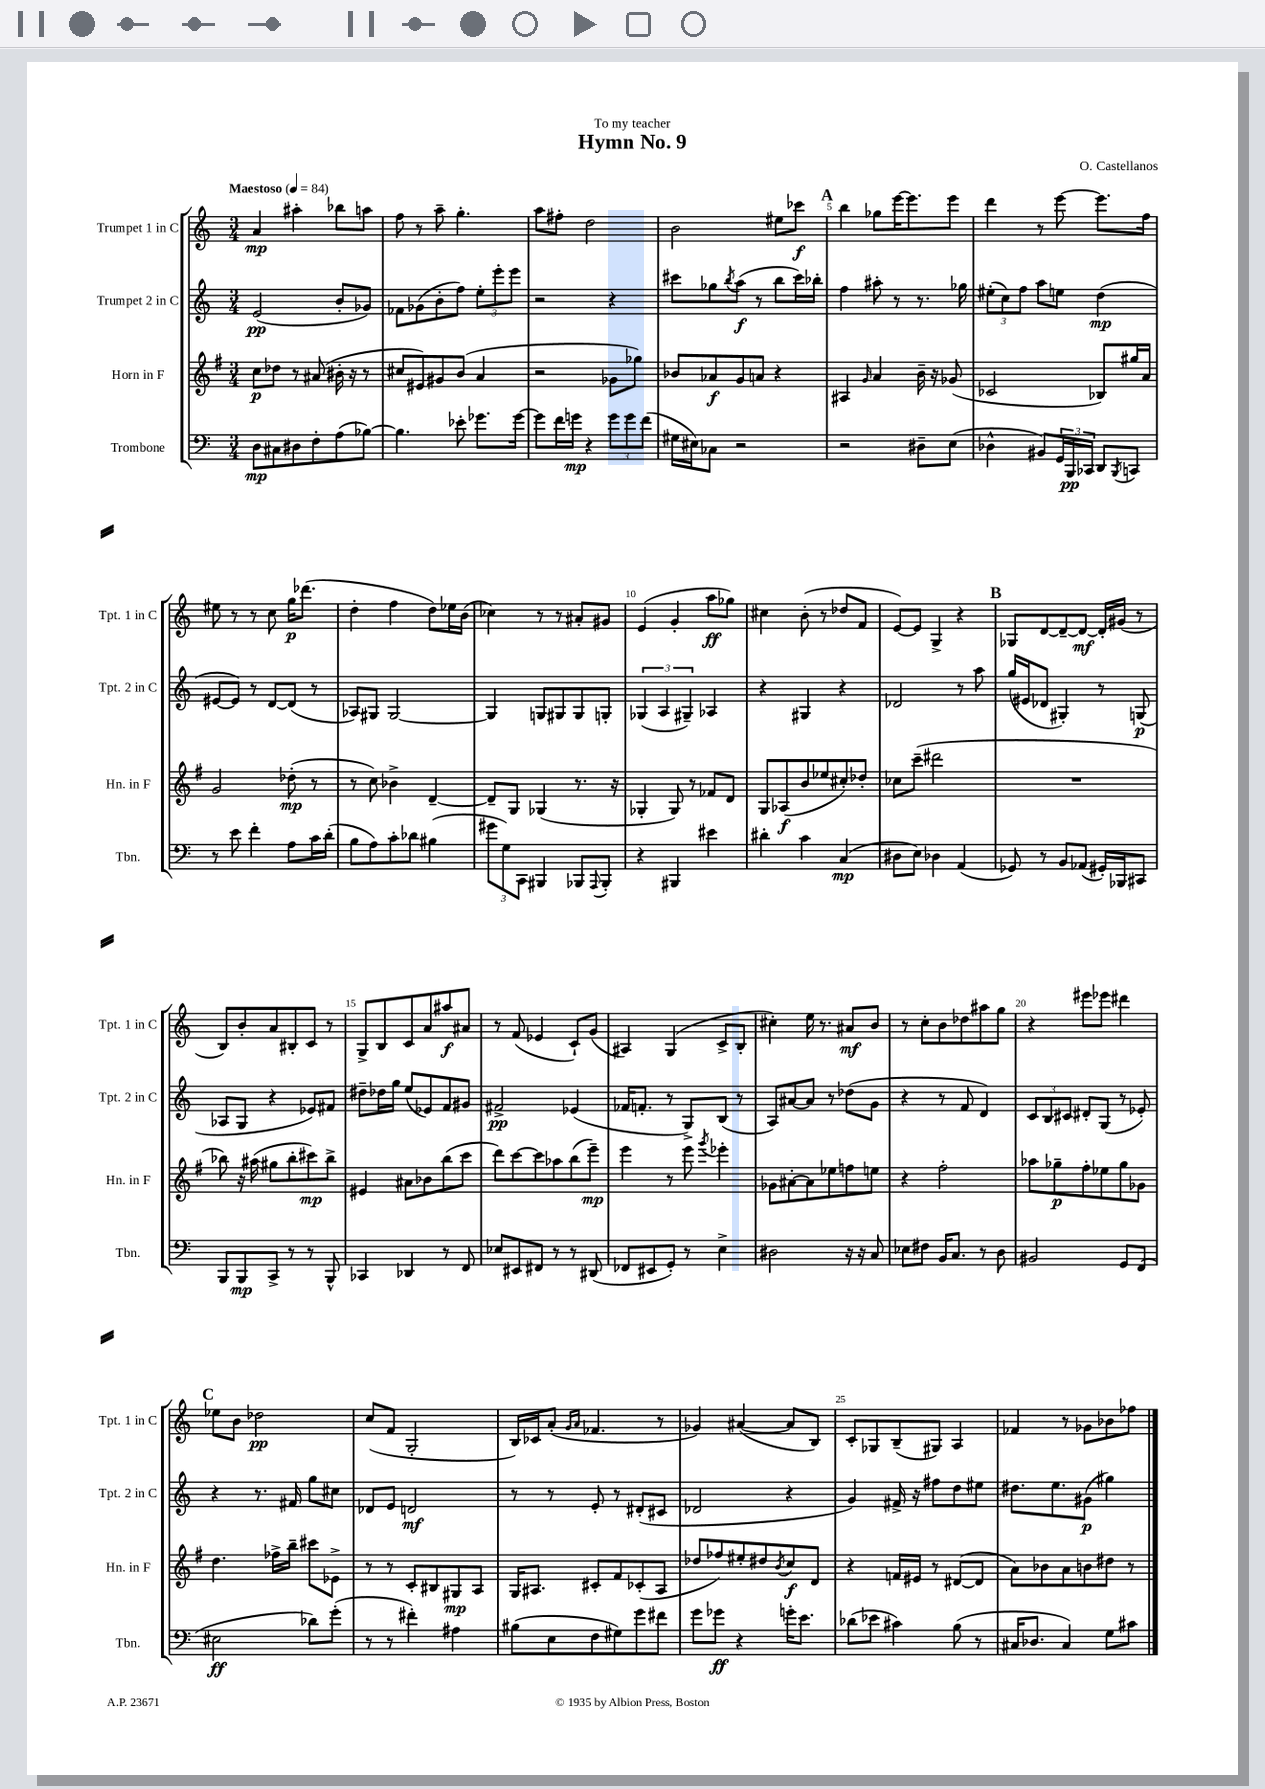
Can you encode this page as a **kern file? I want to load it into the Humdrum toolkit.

**kern	**kern	**kern	**kern
*staff4	*staff3	*staff2	*staff1
*clefF4	*clefG2	*clefG2	*clefG2
*k[]	*k[f#]	*k[]	*k[]
*M3/4	*M3/4	*M3/4	*M3/4
*MM84	*MM84	*MM84	*MM84
8D	8cc	(2e	4a
8C#	8dd-	.	.
8D#	8r	.	4aa#'
8F'	(8a#	.	.
(8A	16b#'	8b'	8bb-
.	16r	.	.
[8B-)	8r	8g-)	8aa
=	=	=	=
4.B-]	8cc#	8f-	8ff
.	8e#)	(8g-	8r
.	8g#	8b'	8aa~
8e-'	(8b	8ff)	4.gg'
8.g-	4a	12ee'	.
.	.	12eee'	.
.	.	12eee	.
[16g-	.	.	.
=	=	=	=
8g-]	2r	2r	8aa
16f	.	.	8ff#'
16g	.	.	.
4r	.	.	2dd
12g	8g-	4r	.
12g	.	.	.
.	8gg-)	.	.
(12f	.	.	.
=	=	=	=
16G#	8b-	8ccc#	2b
16E#)	.	.	.
8C-	8a-	8gg-	.
.	.	8qbb	.
2r	8g	(8aa	.
.	8a	8r	.
.	4r	8bb	8ee#
.	.	16ccc#)	8ccc-
.	.	16bb-'	.
=	=	=	=
2r	4A#	4ff	4bb
.	16qqg	.	.
.	4a	8aa#'	8gg-
.	.	8r	[16eee
.	.	.	8.eee]
8D#~	16b~	8.r	.
.	16r	.	.
(8E	(8g-	.	8eee
.	.	16gg-	.
=	=	=	=
4D-^^	2c-	(12ee#'	4ddd
.	.	12cc)	.
.	.	12ff	.
8BB#)	.	8aa	8r
24GG	.	8ee	[8eee
24BBB	.	.	.
24CC-	.	.	.
8DD	8B-)	(4dd	8.eee]
8qBBB	.	.	.
8CC	16gg#	.	.
.	16a	.	16ff
=	=	=	=
8r	2g	[8e#	8ee#
8e	.	8e#])	8r
4f'	.	8r	8r
.	.	[8d	8cc
8A	(8dd-'	(8d]	16gg
.	.	.	(8.ddd-
16c	8r	8r	.
(16d'	.	.	.
=	=	=	=
8B	8r	8A-)	4dd'
8A)	8cc)	8G#	.
8c'	4b-^	[2G#	4ff
8d-	.	.	.
(4B#	[4d~	.	8dd)
.	.	.	16ee-
.	.	.	(16b
=	=	=	=
12g#	8d~]	4G#]	4cc-)
12G)	.	.	.
.	8G	.	.
12CC	.	.	.
4BBB#	(4G-	8G	8r
.	.	8G#	8r
8BBB-	8.r	8G#	8a#'
8qqAAA	.	.	.
8BBB-'	.	8G'	8g#
.	16r	.	.
=	=	=	=
4r	4G-'	(6G-	(4e
.	.	6A	.
4BBB#	8G-)	.	4g'
.	.	6G#~)	.
.	8r	.	.
4e#	8f-	4A-	8aa
.	8d	.	8gg-)
=	=	=	=
4d#'	8G	4r	4cc#
.	(8A-	.	.
4c	8b	4G#	(8b'
.	8ee-	.	8r
(4C	8cc#')	4r	8dd-
.	8dd-'	.	8f
=	=	=	=
8D#	8cc-	2d-	[8e)
8E)	(8ccc~	.	8e]
4D-	2ddd#	.	4G^
(4AA	.	8r	4r
.	.	8aa	.
=	=	=	=
8GG-)	2.r	(16gg	8G-
.	.	16e#	.
8r	.	8d-	[8d
8BB	.	4G#')	8d~_
(8AA-	.	.	8d_
16GG#')	.	8r	16d']
16BBB-	.	.	(16g#
8CC#	.	(8G	8r
=	=	=	=
8BBB	8bb-)	8A-	8B)
8BBB	16r	8G	8b'
.	(16aa#	.	.
8CC^	8gg#	4r	8a
8r	8bb-'	.	8B#'
8r	8ccc#)	8e-)	8c
8BBB^^	8bb-^	8f#	8r
=	=	=	=
4CC-	4e#	8dd#~	8G^
.	.	16dd-	8B
.	.	16gg	.
4DD-	8a#	(8ee	8c
.	8b-	8e-)	8a
8r	(8bb	8f	8aa#
8FF	8ccc	8g#	8a#
=	=	=	=
8E-	8ddd)	2f#^	8r
8EE#	[8ccc	.	(8f
8FF#	8ccc]	.	4e-
8r	8aa-	.	.
8r	(8bb	(4e-	8c`)
(8DD#	8eee~)	.	(8g
=	=	=	=
8FF-	4eee	16f-	4A#)
.	.	8.f'	.
8EE#	.	.	.
8GG')	8r	8r	(4G
8r	8eee	8G^)	.
.	8qggg	.	.
4E^	4eee-'	(8B	8c^
.	.	8r	8B'
=	=	=	=
2D#	8g-	8A)	4cc#')
.	[8a#'	[8a#	.
.	8a#]	8a#]	16ee
.	.	.	8.r
.	8ee-	8r	.
16r	8ff	(8dd-	8a#
16r	.	.	.
8C	8ee	8g	8b
=	=	=	=
8E-	4r	4r	8r
8F#	.	.	8cc'
16BB	2ff#'	8r	8b
8.C	.	.	.
.	.	8f	8dd-
8r	.	4d)	8aa#
8D	.	.	8gg
=	=	=	=
2BB#	8aa-	12c	4r
.	.	12B	.
.	8gg-~	.	.
.	.	12c#	.
.	8ff#'	8d#'	8eee#
.	8ee-	(8G	8eee-
8GG	8gg-	8r	4ddd#
(8FF	8g-	8e-')	.
=	=	=	=
2E#	4.dd	4r	8ee-
.	.	.	8b
.	.	8.r	2dd-
.	16ff-^	.	.
.	16bb~	16f#	.
8d-)	8ccc#	8gg	.
(8g'	8e-^	8cc#	.
=	=	=	=
8r	8r	8d-	(8cc
8r	8r	8e	8f
4f#')	8c'	2d	2G'
.	8B#	.	.
4A#	8G#	.	.
.	8A	.	.
=	=	=	=
(8B#	16G	8r	16B)
.	8.A#	.	16c-
8E	.	8r	(8a'
.	.	.	16qqg
.	.	.	16qqa
8F	8c#'	8e'	4.f-
8G#)	8f#	8r	.
8g	(8c-'	(8d#'	.
8f#	8A#	8c#	8r
=	=	=	=
8g	8dd-	2d-	4g-)
8g-	8ff-)	.	.
4r	8ee#'	.	([4a#
.	8dd#	.	.
.	8qb	.	.
16g'	8cc	4r	8a#]
8.e	.	.	.
.	8d	.	8B)
=	=	=	=
(8d-	4r	4g)	8c'
8e-	.	.	8G-
4c#)	16f	16f#^	(8B~
.	16e#	16r	.
.	8r	8ff#	8G#)
(8B	([8d#	8dd	4A
8r	8d#]	8ee#	.
=	=	=	=
16C#	8a)	8.dd#	4f-
8.D-	.	.	.
.	8b-	.	.
.	.	8.ee	.
4C#)	8a	.	8r
.	8b	(8g#	8g-
8G	8dd#	4gg#)	8b-
8c#	8r	.	8ff-
==	==	==	==
*-	*-	*-	*-
